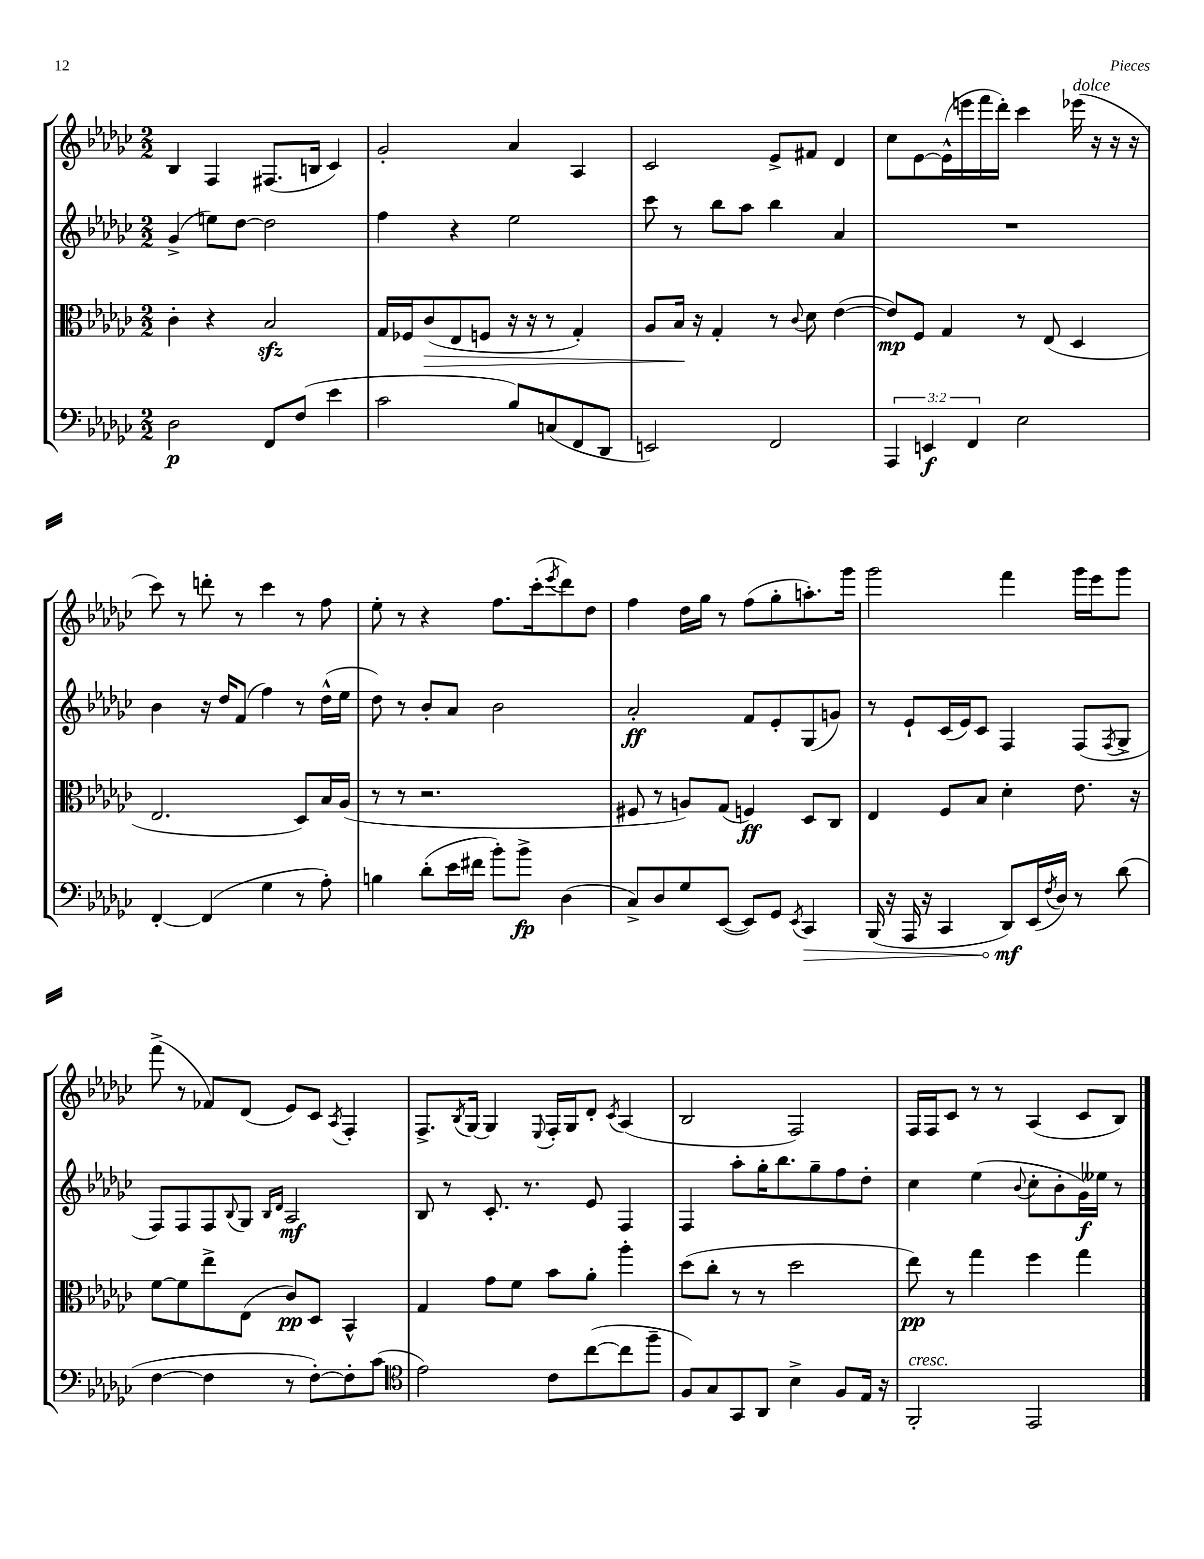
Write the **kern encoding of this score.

**kern	**dynam	**kern	**dynam	**kern	**dynam	**kern
*part4	*part4	*part3	*part3	*part2	*part2	*part1
*staff4	*staff4	*staff3	*staff3	*staff2	*staff2	*staff1
*clefF4	*	*clefC3	*	*clefG2	*	*clefG2
*k[b-e-a-d-g-c-]	*	*k[b-e-a-d-g-c-]	*	*k[b-e-a-d-g-c-]	*	*k[b-e-a-d-g-c-]
*M2/2	*	*M2/2	*	*M2/2	*	*M2/2
=52	=52	=52	=52	=52	=52	=52
2D-\	p	4c-'\	.	(4g-^/	.	4B-/
.	.	4r	.	8een\L)	.	4F/
.	.	.	.	[8dd-\J	.	.
8FF/L	.	2B-zz/	.	2dd-\]	.	(8.F#X/L
(8F/J	.	.	.	.	.	.
.	.	.	.	.	.	16Bn/Jk
4e-\	.	.	.	.	.	4c-/)
=53	=53	=53	=53	=53	=53	=53
2c-\	.	16G-/LL	.	4ff\	.	2g-'/
.	.	16F-X/J	.	.	.	.
!	!	!	!LO:HP:b	!	!	!
.	.	(8c-/	>	.	.	.
.	.	8E-/	.	4r	.	.
.	.	8Fn/J	.	.	.	.
8B-/L)	.	16r	.	2ee-\	.	4a-/
.	.	16r	.	.	.	.
(8Cn/	.	8r	.	.	.	.
8FF/	.	4G-'/)	.	.	.	4A-/
8DD-/J	.	.	.	.	.	.
=54	=54	=54	=54	=54	=54	=54
2EEn/)	.	8A-/L	.	8ccc-\	.	2c-/
.	.	16B-/Jk	.	8r	.	.
.	.	16r	]	.	.	.
.	.	4G-'/	.	8bb-\L	.	.
.	.	.	.	8aa-\J	.	.
2FF/	.	8r	.	4bb-\	.	8e-^/L
.	.	8qqc-/	.	.	.	.
.	.	8d-\	.	.	.	8f#X/J
.	.	([4e-\	.	4a-/	.	4d-/
=55	=55	=55	=55	=55	=55	=55
6AAA-/	.	8e-/L])	mp	1r	.	8cc-\L
.	.	8F/J	.	.	.	[8e-\
6EEn/	f	.	.	.	.	.
.	.	4G-/	.	.	.	(16e-^^\L]
.	.	.	.	.	.	16eeen\
6FF/	.	.	.	.	.	.
.	.	.	.	.	.	16fff\
.	.	.	.	.	.	16ddd-'\JJ)
2E-\	.	8r	.	.	.	4ccc-\
.	.	(8E-/	.	.	.	.
!	!	!	!	!	!	!LO:TX:a:i:t=dolce
.	.	4D-/	.	.	.	(16eee-X\
.	.	.	.	.	.	16r
.	.	.	.	.	.	16r
.	.	.	.	.	.	16r
!!LO:LB:g=z
=56	=56	=56	=56	=56	=56	=56
[4FF'/	.	2.E-/	.	4b-\	.	8ccc-\)
.	.	.	.	.	.	8r
(4FF/]	.	.	.	16r	.	8dddn'\
.	.	.	.	16dd-/KL	.	.
.	.	.	.	(8f/J	.	8r
4G-\	.	.	.	4ff\)	.	4ccc-\
8r	.	8D-/L)	.	8r	.	8r
8A-'\)	.	16B-/L	.	(16dd-^^\LL	.	8ff\
.	.	(16A-/JJ	.	16ee-\JJ	.	.
=57	=57	=57	=57	=57	=57	=57
4Bn\	.	8r	.	8dd-\)	.	8ee-'\
.	.	8r	.	8r	.	8r
(8d-'\L	.	2.r	.	8b-'/L	.	4r
16e-\L	.	.	.	8a-/J	.	.
16f#X\JJ	.	.	.	.	.	.
8b-'\L)	.	.	.	2b-\	.	8.ff\L
8b-^\J	fp	.	.	.	.	.
.	.	.	.	.	.	(16ccc-'\k
.	.	.	.	.	.	8qeee-/
(4D-\	.	.	.	.	.	8ddd-\)
.	.	.	.	.	.	8dd-\J
=58	=58	=58	=58	=58	=58	=58
8C-^/L)	.	8F#X/	.	2a-'/	ff	4ff\
8D-/	.	8r	.	.	.	.
8G-/	.	8An/L)	.	.	.	16dd-\LL
.	.	.	.	.	.	16gg-\JJ
([8EE-/J	.	(8G-/J	.	.	.	8r
8EE-/L])	.	4Fn/)	ff	8f/L	.	(8ff\L
8GG-/J	.	.	.	8e-'/	.	8gg-'\
8qEE-/	.	.	.	.	.	.
!	!LO:HP:b	!	!	!	!	!
4CC-/	>	8D-/L	.	(8G-/	.	8.aan'\)
.	.	8C-/J	.	8gn/J)	.	.
.	.	.	.	.	.	16ggg-\Jk
=59	=59	=59	=59	=59	=59	=59
(16BBB-/	.	4E-/	.	8r	.	2ggg-\
16r	.	.	.	.	.	.
16AAA-/	.	.	.	8e-`/L	.	.
16r	.	.	.	.	.	.
4CC-/	.	8F/L	.	(16c-/L	.	.
.	.	.	.	16e-/J)	.	.
.	.	8B-/J	.	8c-/J	.	.
8DD-/L)	mf	4d-'\	.	4F/	.	4fff\
(16EE-/L	]	.	.	.	.	.
8qF/	.	.	.	.	.	.
16D-/JJ)	.	.	.	.	.	.
8r	.	8.e-\	.	(8F/L	.	16ggg-\LL
.	.	.	.	.	.	16eee-\J
.	.	.	.	8qF/	.	.
(8d-\	.	.	.	8G-^/J	.	8ggg-\J
.	.	16r	.	.	.	.
!!LO:LB:g=z
=60	=60	=60	=60	=60	=60	=60
[4F\	.	[8f\L	.	8F/L)	.	(8fff^\
.	.	8f\]	.	8F/	.	8r
4F\]	.	8ee-^\	.	8F/	.	8f-X/L)
.	.	.	.	8qqB-/	.	.
.	.	(8E-\J	.	8G-/J	.	(8d-/J
.	.	.	.	16qqB-/LL	.	.
.	.	.	.	16qqd-/JJ	.	.
8r	.	8c-/L)	pp	2A-/	mf	8e-/L)
[8F'\L)	.	8D-/J	.	.	.	8c-/J
.	.	.	.	.	.	8qA-/
8F'\]	.	4BB-^^/	.	.	.	4F'/
(8c-\J	.	.	.	.	.	.
=61	=61	=61	=61	=61	=61	=61
*clefC4	*	*	*	*	*	*
2e-\)	.	4G-/	.	8B-/	.	8.F^/L
.	.	.	.	8r	.	.
.	.	.	.	.	.	8qB-/
.	.	.	.	.	.	[16G-/Jk
.	.	8g-\L	.	8.c-'/	.	4G-/]
.	.	8f\J	.	.	.	.
.	.	.	.	8.r	.	.
.	.	.	.	.	.	8qqE-/
8c-\L	.	8b-\L	.	.	.	16F'/LL
.	.	.	.	.	.	16G-/J
([8cc-\	.	8a-'\J	.	8e-/	.	8d-'/J
.	.	.	.	.	.	8qc-/
8cc-\]	.	4aa-'\	.	4F/	.	(4A-/
8ff~\J	.	.	.	.	.	.
=62	=62	=62	=62	=62	=62	=62
8F/L)	.	(8dd-\L	.	4F/	.	2B-/
8G-/	.	8cc-'\J	.	.	.	.
8GG-/	.	8r	.	8aa-'\L	.	.
8AA-/J	.	8r	.	16gg-'\K	.	.
.	.	.	.	8.bb-\	.	.
4B-^\	.	2dd-\	.	.	.	2F/)
.	.	.	.	8gg-~\	.	.
8F/L	.	.	.	8ff\	.	.
16E-/Jk	.	.	.	8dd-'\J	.	.
16r	.	.	.	.	.	.
=63	=63	=63	=63	=63	=63	=63
!LO:TX:a:i:t=cresc.	!	!	!	!	!	!
2FF'/	.	8ee-\)	pp	4cc-\	.	16F/LL
.	.	.	.	.	.	16F/J
.	.	8r	.	.	.	8c-/J
.	.	4gg-\	.	(4ee-\	.	8r
.	.	.	.	.	.	8r
.	.	.	.	8qqb-/	.	.
2EE-/	.	4ff\	.	8cc-'\L	.	(4A-/
.	.	.	.	8b-'\	.	.
.	.	4gg-\	.	16g-\L)	f	8c-/L
.	.	.	.	16ee--X\JJ	.	.
.	.	.	.	8r	.	8B-/J)
==	==	==	==	==	==	==
*-	*-	*-	*-	*-	*-	*-
